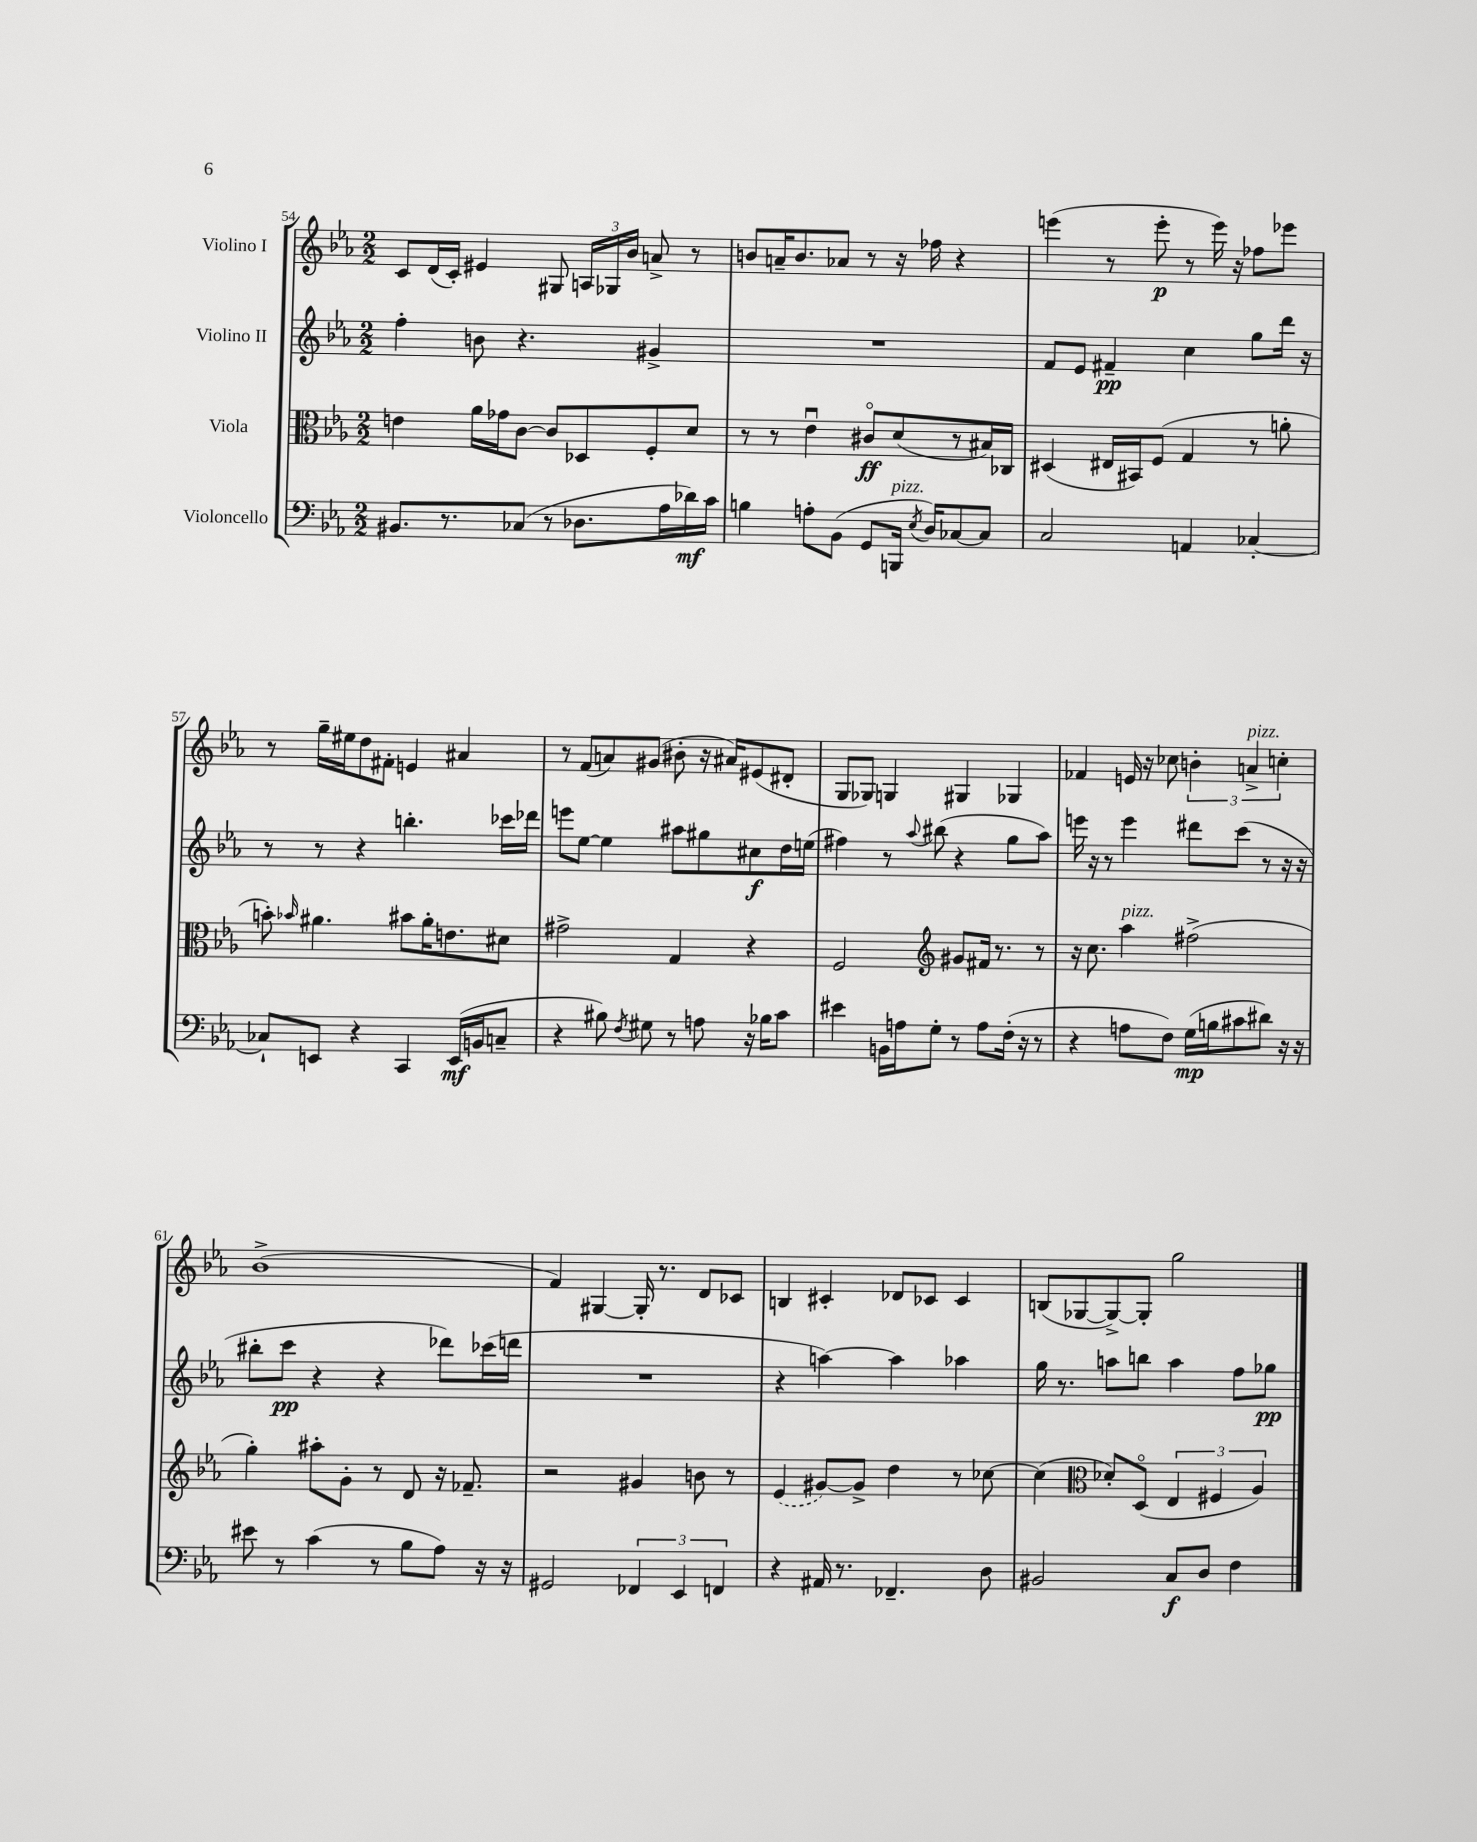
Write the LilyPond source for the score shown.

<<
\new StaffGroup <<
\new Staff = "s0" \with { instrumentName = "Violino I" } {
    \clef treble \key ees \major \numericTimeSignature \time 2/2
    \autoBeamOff c'8[ d'16( c'16]-.) eis'4 gis8 \tuplet 3/2 { a16[ ges16 bes'16] } a'8-> r8 |
    b'8[ a'16-- b'8. aes'8] r8 r16 fes''16 r4 |
    e'''4( r8 e'''8-.\p r8 e'''16) r16 fes''8[ ees'''8] |
    r8 g''16[-- eis''16 d''8 fis'8]-. e'4 ais'4 |
    r8 f'8[( a'8) gis'8]( bis'8-. r16 ais'16[) eis'8( dis'8]-. |
    g8[ ges8]) g4 gis4 ges4 |
    fes'4 e'16 r16 ces''8 \tuplet 3/2 { b'4-. a'4->^\markup { \italic "pizz." } c''4-. } |
    bes'1->( |
    f'4) gis4~ gis16-. r8. d'8[ ces'8] |
    b4 cis'4-. des'8[ ces'8] ces'4 |
    b8[( ges8~ ges8~->) ges8]-. g''2 \bar "|." |
}
\new Staff = "s1" \with { instrumentName = "Violino II" } {
    \clef treble \key ees \major \numericTimeSignature \time 2/2
    \autoBeamOff f''4-. b'8 r4. gis'4-> |
    R1 |
    f'8[ ees'8] fis'4--\pp c''4 g''8[ d'''16] r16 |
    r8 r8 r4 b''4.-. ces'''16[ des'''16] |
    e'''8[ ees''8]~ ees''4 ais''8[ gis''8 cis''8\f d''16 e''16]( |
    fis''4) r8 \appoggiatura { aes''8 } bis''8( r4 g''8[ aes''8]) |
    e'''16 r16 r8 e'''4 dis'''8[ c'''8]( r8 r16 r16 |
    bis''8[-. c'''8]\pp r4 r4 des'''8[) ces'''16( d'''16] |
    R1 |
    r4 a''4~) a''4 aes''4 |
    g''16 r8. a''8[ b''8] a''4 f''8[ ges''8]\pp \bar "|." |
}
\new Staff = "s2" \with { instrumentName = "Viola" } {
    \clef alto \key ees \major \numericTimeSignature \time 2/2
    \autoBeamOff e'4 aes'16[ ges'16 c'8]~ c'8[ des8 f8-. d'8] |
    r8 r8 ees'4\downbow cis'8[\flageolet\ff d'8( r8 bis16) ces16] |
    dis4( eis16[ bis,16) f8]( g4 r8 a'8-. |
    b'8-.) \grace { bes'16 } ais'4. bis'8[ ais'16-. e'8. dis'8] |
    gis'2-> g4 r4 |
    f2 \clef treble gis'8[ fis'16] r8. r8 |
    r16 c''8. aes''4^\markup { \italic "pizz." } fis''2->( |
    g''4-.) ais''8[-. g'8]-. r8 d'8 r16 fes'8.-- |
    r2 gis'4 b'8 r8 |
    \once \slurDashed ees'4( gis'8[~) gis'8]-> d''4 r8 ces''8~ |
    ces''4( \clef alto des'8[-.) d8]\flageolet( \tuplet 3/2 { ees4 fis4 aes4) } \bar "|." |
}
\new Staff = "s3" \with { instrumentName = "Violoncello" } {
    \clef bass \key ees \major \numericTimeSignature \time 2/2
    \autoBeamOff bis,8.[ r8. ces8]( r8 des8.[ aes16 des'16\mf) c'16] |
    b4 a8[-. bes,8]( g,8[ b,,16]^\markup { \italic "pizz." } \acciaccatura { ees8 } d16[) ces8~ ces8] |
    c2 a,4 ces4~-. |
    ces8[-! e,8] r4 c,4 e,16[\mf( b,16 c8]-- |
    r4 bis8) \acciaccatura { f8 } gis8 r8 a8 r16 bes16[ c'8] |
    eis'4 b,16[ a16 g8]-. r8 a8[ f16]-.( r16 r8 |
    r4 a8[ f8]) g16[\mp( b16 cis'8 dis'8]) r16 r16 |
    eis'8 r8 c'4( r8 bes8[ aes8]) r16 r16 |
    gis,2 \tuplet 3/2 { fes,4 ees,4 f,4 } |
    r4 ais,16 r8. fes,4.-- d8 |
    bis,2 c8[\f d8] f4 \bar "|." |
}
>>
>>
\layout { \context { \Score currentBarNumber = #54 } }
